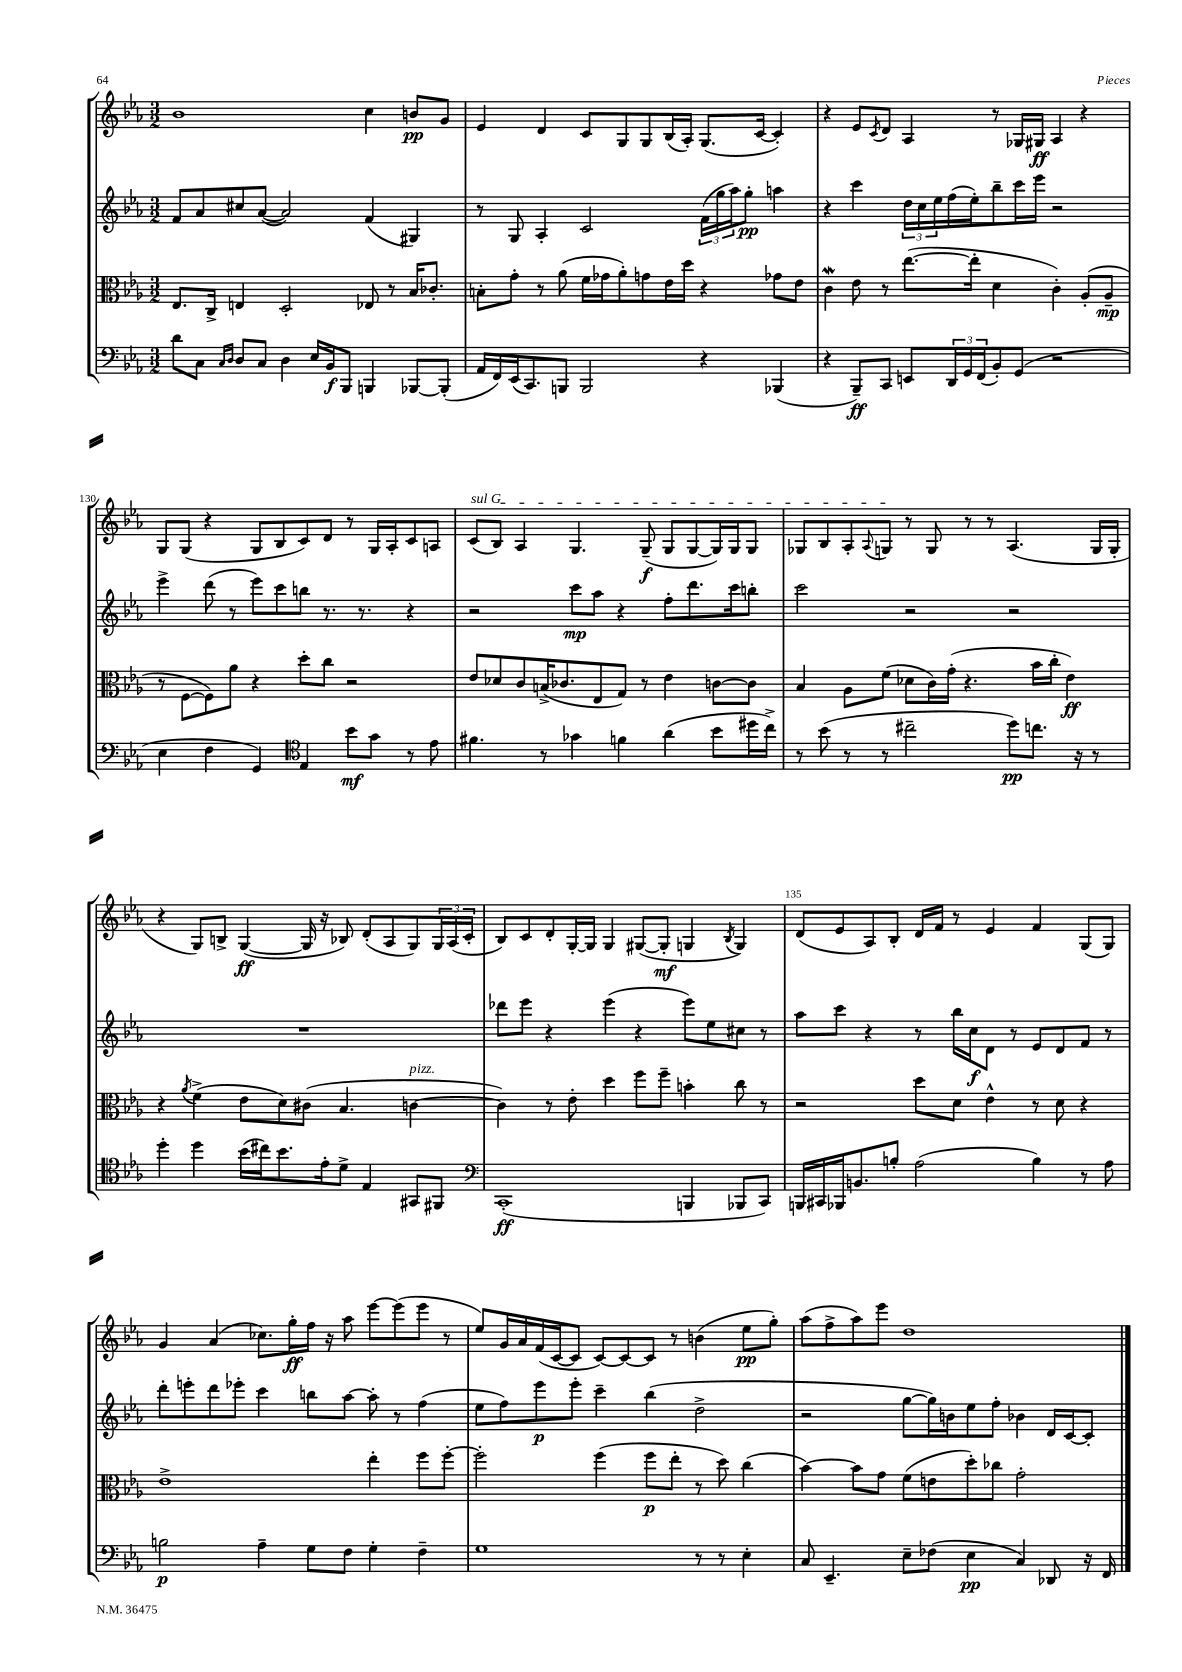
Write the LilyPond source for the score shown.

<<
\new StaffGroup <<
\new Staff = "s0" {
    \clef treble \key ees \major \numericTimeSignature \time 3/2
    bes'1 c''4 b'8\pp g'8 |
    ees'4 d'4 c'8 g8 g8 bes16( aes16-.) g8.( c'16~ c'4-.) |
    r4 ees'8 \acciaccatura { c'8 } d'8 aes4 r8 ges16 gis16\ff aes4 r4 |
    g8 g8( r4 g8 bes8 c'8) d'8 r8 g16 aes16-. c'8 a8 |
    \once \override TextSpanner.bound-details.left.text = \markup { \italic "sul G" } c'8\startTextSpan( bes8) aes4 g4. g8--\f( g8 g8~ g16) g16 g8 |
    ges8 bes8 aes8-. \appoggiatura { aes8 } g8\stopTextSpan r8 g8 r8 r8 aes4.( g16 g16-. |
    r4 g8) b8-> g4~\ff( g16 r16 bes8) d'8-.( aes8 g8) \tuplet 3/2 { g16 aes16( c'16-. } |
    bes8) c'8 d'8-. g16~-. g16 g4 gis8~( gis8-.\mf g4 \acciaccatura { bes8 } g4) |
    d'8( ees'8 aes8) bes8-. d'16 f'16 r8 ees'4 f'4 g8( g8) |
    g'4 aes'4( ces''8.) g''16-.\ff f''16 r16 aes''8 ees'''8~ ees'''8( ees'''8 r8 |
    ees''8) g'16 aes'16 f'16( c'16~ c'8 c'8~) c'8~ c'8 r8 b'4( ees''8\pp g''8-.) |
    aes''8( f''8-> aes''8) ees'''8 d''1 \bar "|." |
}
\new Staff = "s1" {
    \clef treble \key ees \major \numericTimeSignature \time 3/2
    f'8 aes'8 cis''8 aes'8~( aes'2) f'4( gis4) |
    r8 g8 aes4-. c'2 \tuplet 3/2 { f'16( g''16 aes''16) } g''8-.\pp a''4 |
    r4 c'''4 \tuplet 3/2 { d''16 c''16 ees''16 } f''16( ees''16-.) bes''8-- c'''16 ees'''16 r2 |
    ees'''4-> d'''8( r8 ees'''8) c'''8 b''8 r8. r8. r4 |
    r2 c'''8\mp aes''8 r4 f''8-. d'''8. c'''16 b''8-. |
    c'''2 r2 r2 |
    R1. |
    des'''8 ees'''8 r4 ees'''4( r4 ees'''8) ees''8 cis''8 r8 |
    aes''8 c'''8 r4 r8 bes''16 c''16\f d'8 r8 ees'8 d'8 f'8 r8 |
    d'''8-. e'''8-. d'''8 ees'''8-. c'''4 b''8 aes''8~ aes''8-. r8 f''4( |
    ees''8 f''8) ees'''8\p ees'''8-. c'''4-- bes''4( d''2-> |
    r2 g''8~ g''16) b'16 ees''8 f''8-. bes'4 d'16 c'16~ c'8-. \bar "|." |
}
\new Staff = "s2" {
    \clef alto \key ees \major \numericTimeSignature \time 3/2
    ees8. c16-> e4 d2-. ees8 r8 bes16 ces'8.-. |
    b8-. g'8-. r8 aes'8( f'16 ges'16 aes'8-.) g'8 ees'16 d''16 r4 ges'8 ees'8 |
    c'4\mordent ees'8 r8 ees''8.~( ees''16-. d'4 c'4-.) aes8-.( aes8--\mp |
    r8 f8~ f8) aes'8 r4 d''8-. c''8 r2 |
    ees'8 des'8 c'8 b16->( ces'8. ees8 g8) r8 ees'4 c'8~ c'8 |
    bes4 aes8 f'8( des'8 c'16) g'16-.( r4. bes'16 c''16-. ees'4\ff) |
    r4 \acciaccatura { aes'8 } f'4->( ees'8 d'8) cis'8( bes4. c'4~^\markup { \italic "pizz." } |
    c'4) r8 ees'8-. d''4 f''8 f''8-- b'4-. c''8 r8 |
    r2 d''8 d'8 ees'4-^ r8 d'8 r4 |
    ees'1-> ees''4-. f''8 f''8~-. |
    f''2-. f''4( f''8\p ees''8-. r8 d''8) c''4( |
    bes'4~) bes'8 g'8 f'8( e'8 d''8-.) ces''8 g'2-. \bar "|." |
}
\new Staff = "s3" {
    \clef bass \key ees \major \numericTimeSignature \time 3/2
    d'8 c8 \grace { c16 d16 } d8 c8 d4 ees16 bes,16\f bes,,8 b,,4 bes,,8~ bes,,8-.( |
    aes,16 f,16) ees,16( c,8.) b,,8 b,,2 r4 bes,,4( |
    r4 bes,,8--\ff) c,8 e,8 \tuplet 3/2 { d,16 g,16 f,16( } bes,8-.) g,8( r2 |
    ees4 f4 g,4) \clef tenor ees4 bes'8\mf g'8 r8 ees'8 |
    fis'4. r8 ges'4 f'4 aes'4( bes'8 dis''16 c''16->) |
    r8 bes'8( r8 r8 cis''2-- d''8\pp) c''8. r16 r8 |
    d''4-. d''4 bes'16( cis''16) bes'8. ees'16-. d'8-> ees4 gis,8 fis,8 |
    \clef bass c,1-.\ff( b,,4 bes,,8 c,8) |
    b,,16 cis,16 bes,,16 b,8. b8-. aes2( b4) r8 aes8 |
    b2\p aes4-- g8 f8 g4-. f4-- |
    g1 r8 r8 ees4-. |
    c8 ees,4.-- ees8-- fes8( ees4\pp c4) des,8 r16 f,16 \bar "|." |
}
>>
>>
\layout { \context { \Score currentBarNumber = #127 \override BarNumber.break-visibility = ##(#f #t #t) barNumberVisibility = #(every-nth-bar-number-visible 5) } }
